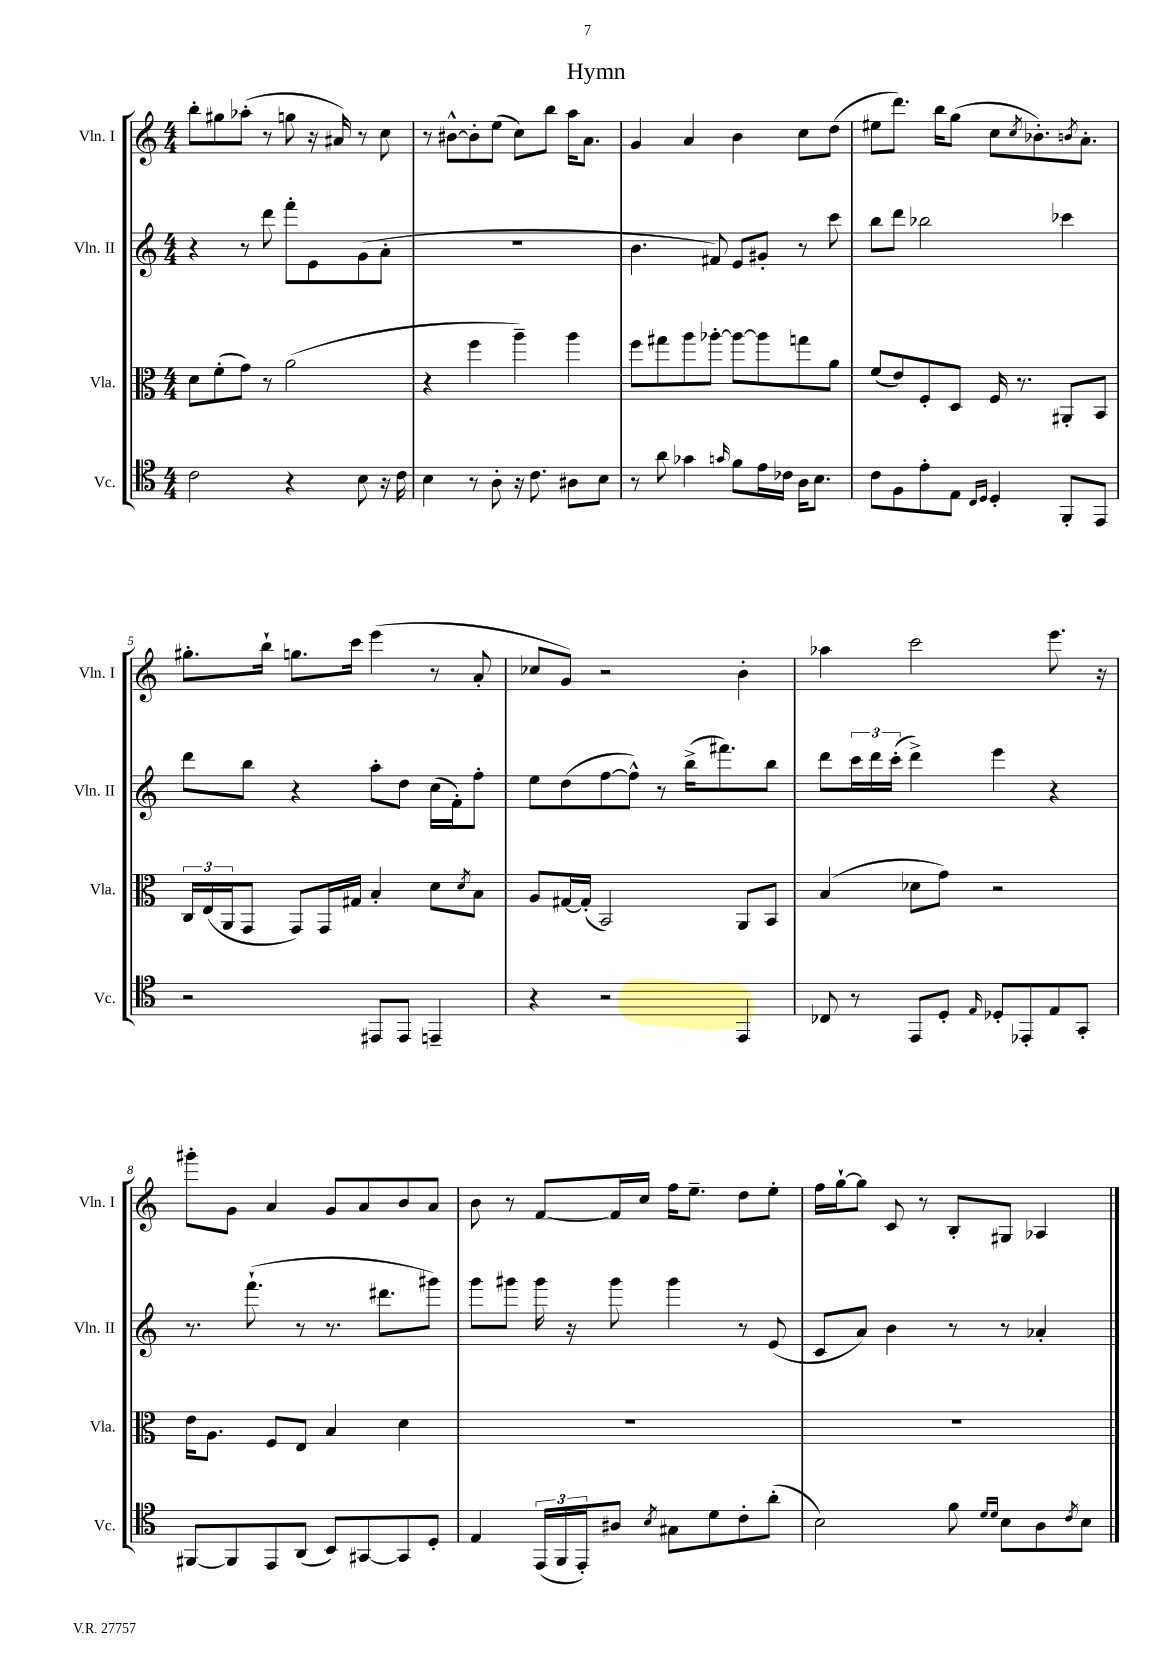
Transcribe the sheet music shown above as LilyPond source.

\header { title = "Hymn" }
<<
\new StaffGroup <<
\new Staff = "s0" \with { instrumentName = "Vln. I" shortInstrumentName = "Vln. I" } {
    \clef treble \key c \major \numericTimeSignature \time 4/4
    b''8-. gis''8 aes''8-.( r8 g''8 r16 ais'16) r8 c''8 |
    r8 bis'8~-^ bis'8-. e''8( c''8) b''8 a''16 a'8. |
    g'4 a'4 b'4 c''8 d''8( |
    eis''8 d'''8.) b''16 g''8( c''8 \acciaccatura { c''8 } bes'8.-.) \acciaccatura { b'8 } a'8.-. |
    gis''8.-. b''16-! g''8. c'''16 e'''4( r8 a'8-. |
    ces''8 g'8) r2 b'4-. |
    aes''4 c'''2 e'''8. r16 |
    gis'''8-. g'8 a'4 g'8 a'8 b'8 a'8 |
    b'8 r8 f'8~ f'16 c''16 f''16 e''8.-- d''8 e''8-. |
    f''16 g''16~-! g''8 c'8 r8 b8-. gis8 aes4 \bar "|." |
}
\new Staff = "s1" \with { instrumentName = "Vln. II" shortInstrumentName = "Vln. II" } {
    \clef treble \key c \major \numericTimeSignature \time 4/4
    r4 r8 d'''8 f'''8-. e'8 g'8( a'8-. |
    R1 |
    b'4. fis'8) e'8 gis'8-. r8 c'''8 |
    b''8 d'''8 bes''2 ces'''4 |
    d'''8 b''8 r4 a''8-. d''8 c''16( f'16-.) f''8-. |
    e''8 d''8( f''8~ f''8-^) r8 b''16->( fis'''8.) b''8 |
    d'''8 \tuplet 3/2 { c'''16 d'''16 c'''16-.( } d'''4->) e'''4 r4 |
    r8. f'''8.-!( r8 r8. dis'''8. gis'''8) |
    g'''8 gis'''8 gis'''16 r16 gis'''8 gis'''4 r8 e'8( |
    c'8 a'8) b'4 r8 r8 aes'4-. \bar "|." |
}
\new Staff = "s2" \with { instrumentName = "Vla." shortInstrumentName = "Vla." } {
    \clef alto \key c \major \numericTimeSignature \time 4/4
    d'8 f'8-.( g'8) r8 a'2( |
    r4 f''4 a''4--) a''4 |
    f''8 gis''8 a''8 aes''8~-. aes''8~ aes''8 g''8 a'8 |
    f'8( e'8) f8-. d8 f16 r8. ais,8-. b,8 |
    \tuplet 3/2 { c16 e16( a,16 } g,8 g,8) g,16 gis16 b4-. d'8 \acciaccatura { d'8 } b8 |
    a8 gis16~ gis16-.( b,2) a,8 b,8 |
    b4( des'8 g'8) r2 |
    e'16 a8. f8 e8 b4 d'4 |
    R1 |
    R1 \bar "|." |
}
\new Staff = "s3" \with { instrumentName = "Vc." shortInstrumentName = "Vc." } {
    \clef tenor \key c \major \numericTimeSignature \time 4/4
    c'2 r4 b8 r16 c'16 |
    b4 r8 a8-. r16 c'8. ais8 b8 |
    r8 a'8 ges'4 \grace { g'16 } f'8 e'16 ces'16 a16 b8. |
    c'8 f8 e'8-. e8 \grace { c16 d16 } d4-. f,8-. e,8 |
    r2 eis,8 eis,8 e,4-- |
    r4 r2 e,4 |
    ces8 r8 e,8 d8-. \grace { e16 } des8-. ees,8-. e8 g,8-. |
    fis,8~ fis,8 e,8 a,8( b,8) gis,8~ gis,8 d8-. |
    e4 \tuplet 3/2 { e,16( f,16 e,16-.) } ais8 \acciaccatura { b8 } gis8 d'8 c'8-. a'8-.( |
    b2) f'8 \grace { d'16 d'16 } b8 a8 \acciaccatura { c'8 } b8 \bar "|." |
}
>>
>>
